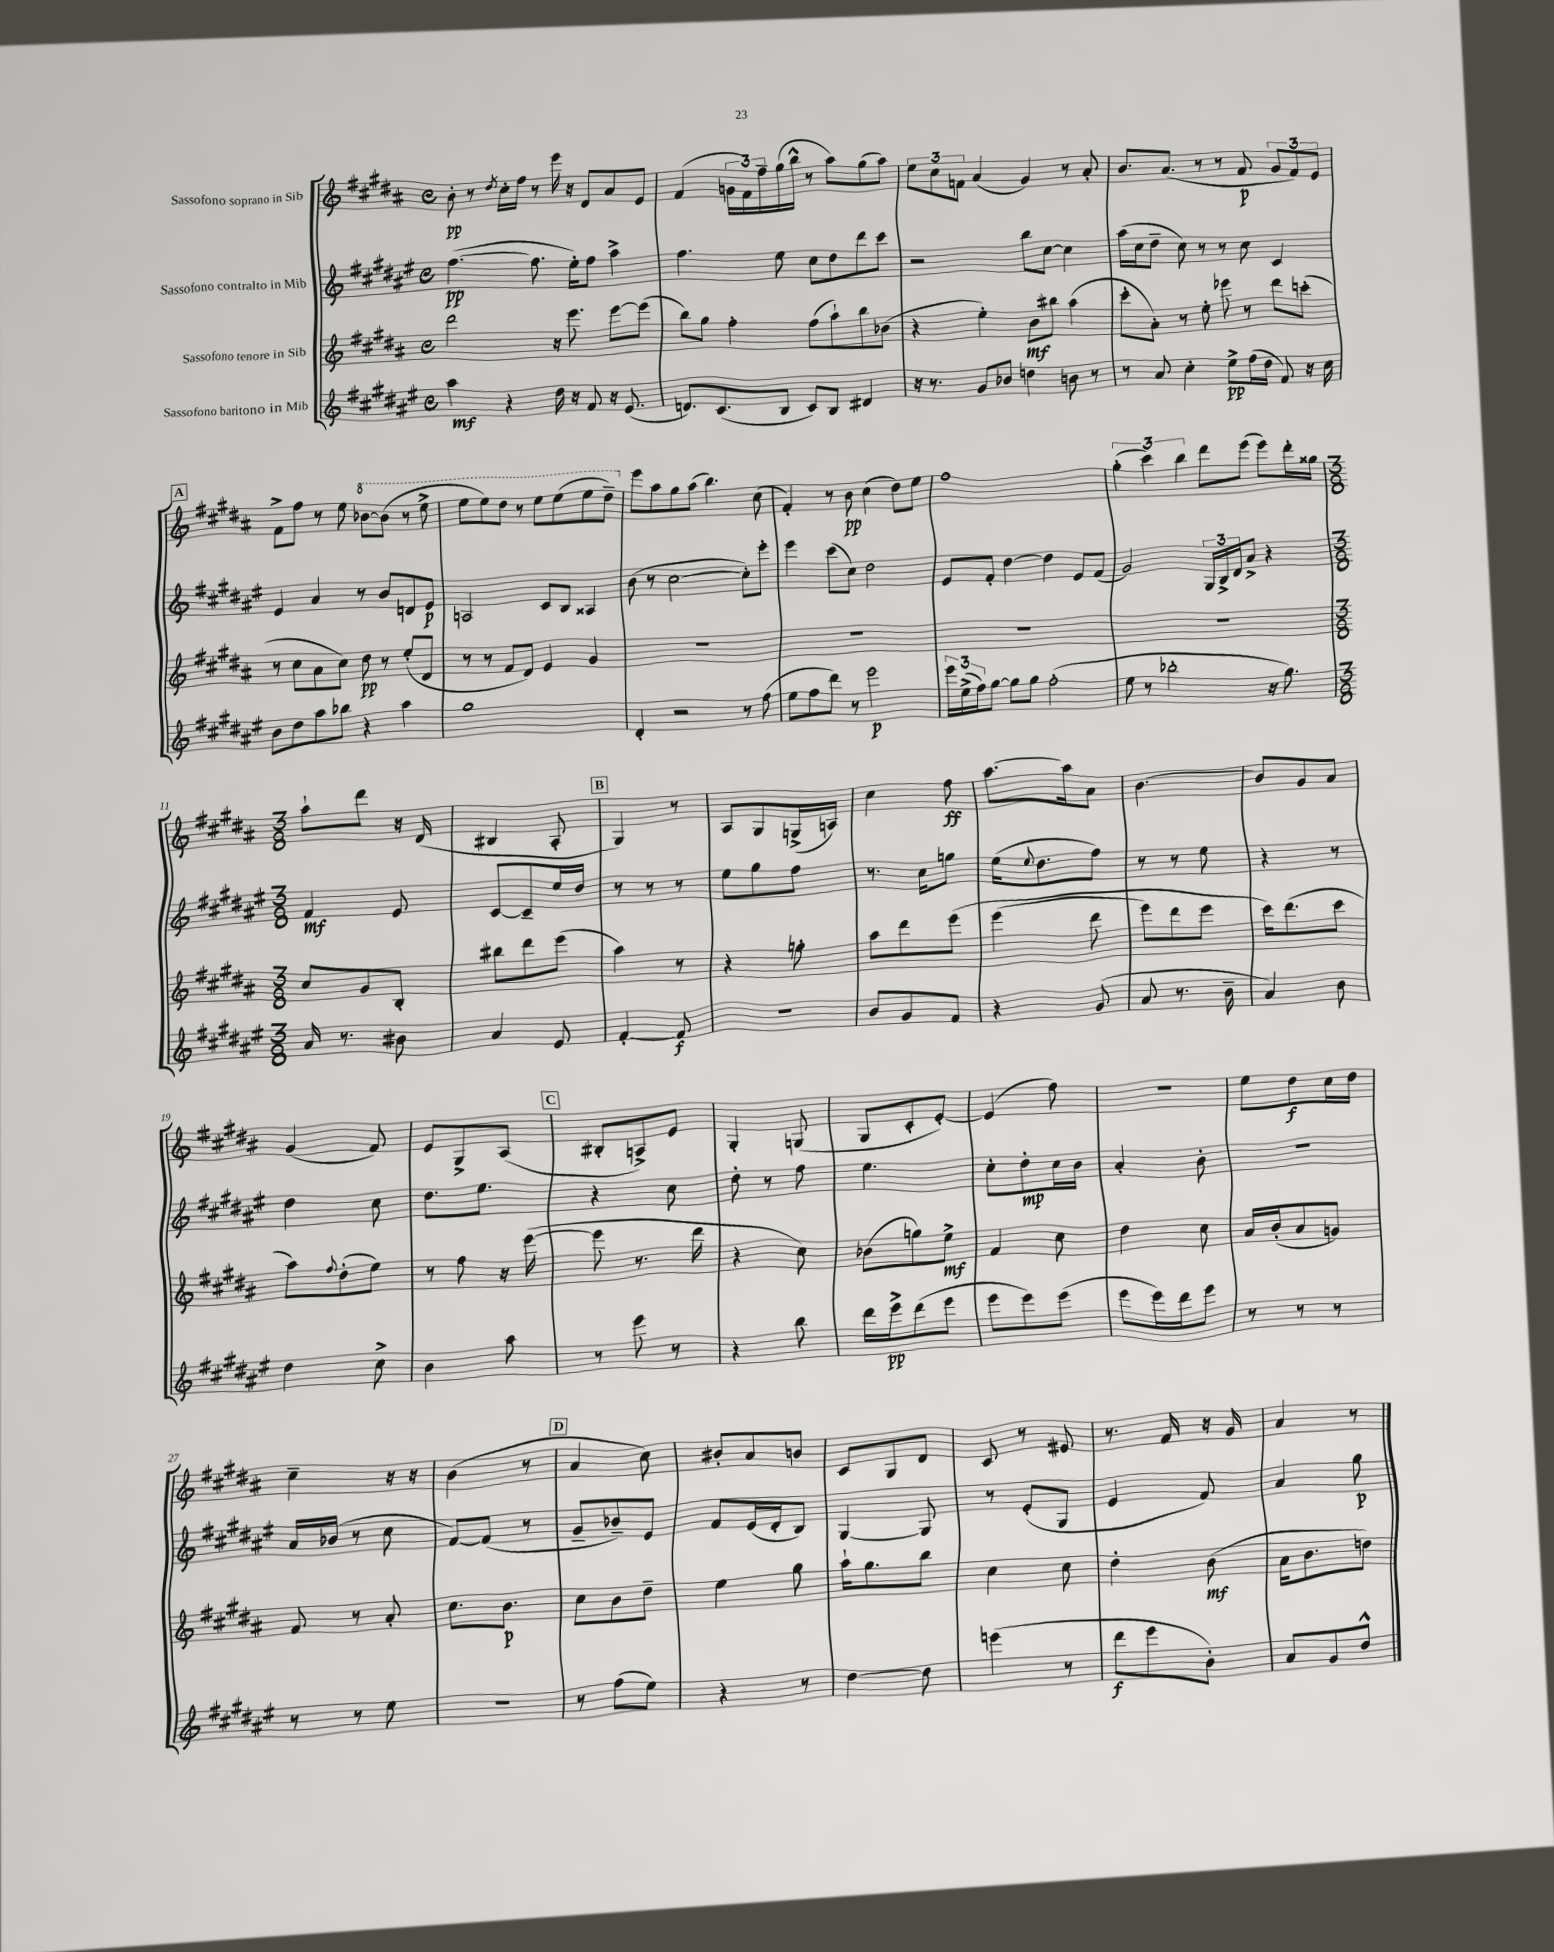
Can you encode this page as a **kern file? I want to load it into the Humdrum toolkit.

**kern	**kern	**kern	**kern
*staff4	*staff3	*staff2	*staff1
*clefG2	*clefG2	*clefG2	*clefG2
*k[f#c#g#d#a#e#]	*k[f#c#g#d#a#]	*k[f#c#g#d#a#e#]	*k[f#c#g#d#a#]
*M4/4	*M4/4	*M4/4	*M4/4
*met(c)	*met(c)	*met(c)	*met(c)
4aa#	2ddd#	([4.ff#	8b'
.	.	.	8r
.	.	.	8qdd#
4r	.	.	16cc#'
.	.	.	16ff#
.	.	8.ff#]	8r
16dd#	16r	.	16eee
16r	8.eee	16ee#')	16r
8f#	.	8ff#	8d#
16r	[8eee	4aa#^	8a#
(8.e#	.	.	.
.	(8eee]	.	8e
=	=	=	=
8.d)	8bb)	4.ff#	(4f#
.	8gg#	.	.
(8.c#	.	.	.
.	4ff#'	.	24g
.	.	.	24f#)
.	.	.	24ff#~
8B	.	8ee#	(16gg#
.	.	.	16bb^^
8c#)	(8ff#	8cc#	8r
8B	8aa#`)	8dd#	8aa#)
4d#	8bb	8ddd#	(8gg#
.	(8b-	8ccc#	8aa#)
=	=	=	=
16r	4r	2r	12ee
8.r	.	.	.
.	.	.	12cc#
.	.	.	12f
8g#	4ee')	.	(4a#
8b-	.	.	.
4dd	8b	8bb	4g#)
.	8bb#	[8cc#	.
8b	(4aa#	4cc#]	8r
8r	.	.	8a#'
=	=	=	=
8r	8ccc#'	(16aa#	8.b
.	.	16cc#	.
8a#	8a#')	8dd#~	.
.	.	.	(8.a#
4cc#'	8r	8cc#)	.
.	8ee'	8r	8r
8ee#^	8eee-	8r	8r
(16ff#	8r	8cc#	8f#
16dd#	.	.	.
8f#)	8ddd#	4c#	12g#
.	.	.	12f#)
16r	(8ccc'	.	.
.	.	.	12e
16cc#	.	.	.
=	=	=	=
8b	8r	4e#	8f#^
8dd#	8cc#	.	8ff#
8aa#	8a#	4a#	8r
8bb-	8cc#)	.	8ee
4r	8dd#	8r	[8bb-
.	8r	8b	(8bb-]
4aa#	(8ee'	8d	8r
.	8d#	8e#	8eee^
=	=	=	=
1gg#	8r	2A	8eee
.	8r	.	8eee)
.	8f#	.	8ddd#
.	8d#)	.	8r
.	4e	8c#	8eee
.	.	8B	(8eee
.	4g#	4A##	8eee
.	.	.	8ddd#~)
=	=	=	=
4d#'	1r	(8b	8eee
.	.	8r	8aa#
2r	.	[2cc#	8gg#
.	.	.	(8aa#
.	.	.	4.bb)
8r	.	8cc#'])	.
(8ff#	.	8eee#'	(8cc#
=	=	=	=
8ee#	1r	4eee#	4f#')
8ff#	.	.	.
8ddd#)	.	(8ccc#	8r
8r	.	8cc#)	8b
2eee#	.	2dd#	(4cc#
.	.	.	8dd#)
.	.	.	8ee
=	=	=	=
24eee#	1r	8e#	1ff#
(24ee#^	.	.	.
24ff#)	.	.	.
[8gg#	.	8f#'	.
8gg#]	.	[4dd#	.
8gg#	.	.	.
(2ff#'	.	4dd#]	.
.	.	8e#	.
.	.	(8f#	.
=	=	=	=
8ee#	1r	2g#)	(6gg#'
8r	.	.	.
.	.	.	6ccc#)
2bb-'	.	.	.
.	.	.	6bb
.	.	24G#	8ddd#
.	.	24B^	.
.	.	24d#	.
.	.	8a#^	(8eee
16r	.	4r	8eee)
8.gg#)	.	.	.
.	.	.	16ddd#'
.	.	.	16gg##
=	=	=	=
*M3/8	*M3/8	*M3/8	*M3/8
16a#	8cc#	4f#	8aa#`
8.r	.	.	.
.	8g#	.	8ddd#
8b#	8B'	8e#	16r
.	.	.	(16d#
=	=	=	=
4a#	8bb#	[8c#	4B#
.	8ddd#	8c#~]	.
8e#	(8eee	16ee#	8A#'
.	.	16dd#	.
=	=	=	=
[4f#'	4aa#)	8r	4G#)
.	.	8r	.
8f#]	8r	8r	8r
=	=	=	=
4.r	4r	8ee#	8A#
.	.	8gg#	8G#
.	8gg'	8ff#	(16G^
.	.	.	16A)
=	=	=	=
8b	8aa#	8.r	4cc#
8g#	8ddd#	.	.
.	.	16cc#	.
8f#	&(8eee	8gg	8ff#
=	=	=	=
4r	(4eee	(16ee#	[8.aa#
.	.	8qqee#	.
.	.	8.dd#	.
.	.	.	16aa#]
(8g#	8ddd#	8ff#)	8a#
=	=	=	=
8a#	8eee)	8r	[4.b
8.r	8ddd#	8r	.
.	8eee	8ee#	.
16b~	.	.	.
=	=	=	=
4a#)	16ccc#&)	4r	8b]
.	(8.ddd#	.	.
.	.	.	8g#
8b	8ccc#	8r	8a#
=	=	=	=
4dd#	8aa#)	4dd#	(4g#
.	8qqff#	.	.
.	(8dd#'	.	.
8cc#^	8ee)	8cc#	8f#)
=	=	=	=
4b	8r	8.dd#	8e
.	8ff#	.	8G#^
.	.	8.ee#	.
8aa#	16r	.	(8A#
.	([16eee	.	.
=	=	=	=
8r	8eee]	4r	8B#'
8eee#	8.r	.	8A^)
8r	.	8cc#	8e
.	16ddd#	.	.
=	=	=	=
4r	4r	8dd#'	4G#'
.	.	8r	.
8bb	8cc#)	8ff#	(8G
=	=	=	=
16ddd#	(8b-	4.ee#	8G#
16eee#^	.	.	.
(8ddd#	8gg)	.	8c#'
8eee#	8ee^	.	[8e')
=	=	=	=
8eee#	4f#	8cc#'	(4e]
8eee#)	.	8dd#'	.
(8eee#	8cc#	16cc#	8ff#)
.	.	16b	.
=	=	=	=
8eee#	4dd#	4a#'	4.r
16eee#)	.	.	.
16ddd#	.	.	.
8eee#	8cc#	8b'	.
=	=	=	=
8r	16a#	4.r	8ee
.	(16b'	.	.
8r	8a#	.	8dd#
8r	8g)	.	16cc#
.	.	.	16dd#
=	=	=	=
8r	8f#	16a#	4cc#~
.	.	(16b-	.
8r	8r	8r	.
8ee#	8a#'	8cc#	16r
.	.	.	16r
=	=	=	=
4.r	8.cc#	[8f#)	(4b
.	.	(8f#]	.
.	8.b	.	.
.	.	8r	8r
=	=	=	=
8r	8cc#	8g#~	4a#
(8ff#	8b	8b-~)	.
8ee#)	8dd#~	8e#	8cc#)
=	=	=	=
4r	4ee	8f#	8b#'
.	.	(16e#	8a#
.	.	16d#'	.
8r	8gg#	8B)	8b
=	=	=	=
[4dd#	16aa#`	[4G#	8c#
.	8.gg#	.	.
.	.	.	8G#
8dd#]	8bb	8G#]	8d#
=	=	=	=
(4eee	4cc#	8r	8c#
.	.	(8e#'	8r
8r	8cc#	8G#	8e#
=	=	=	=
8ddd#	4dd#'	4e#	8.r
8eee#	.	.	.
.	.	.	16f#
8b')	(8b	8f#)	16r
.	.	.	16g#
=	=	=	=
8a#	16a#	4a#	4a#
.	8.b	.	.
8g#	.	.	.
8dd#^^	8dd)	8gg#	8r
==	==	==	==
*-	*-	*-	*-
